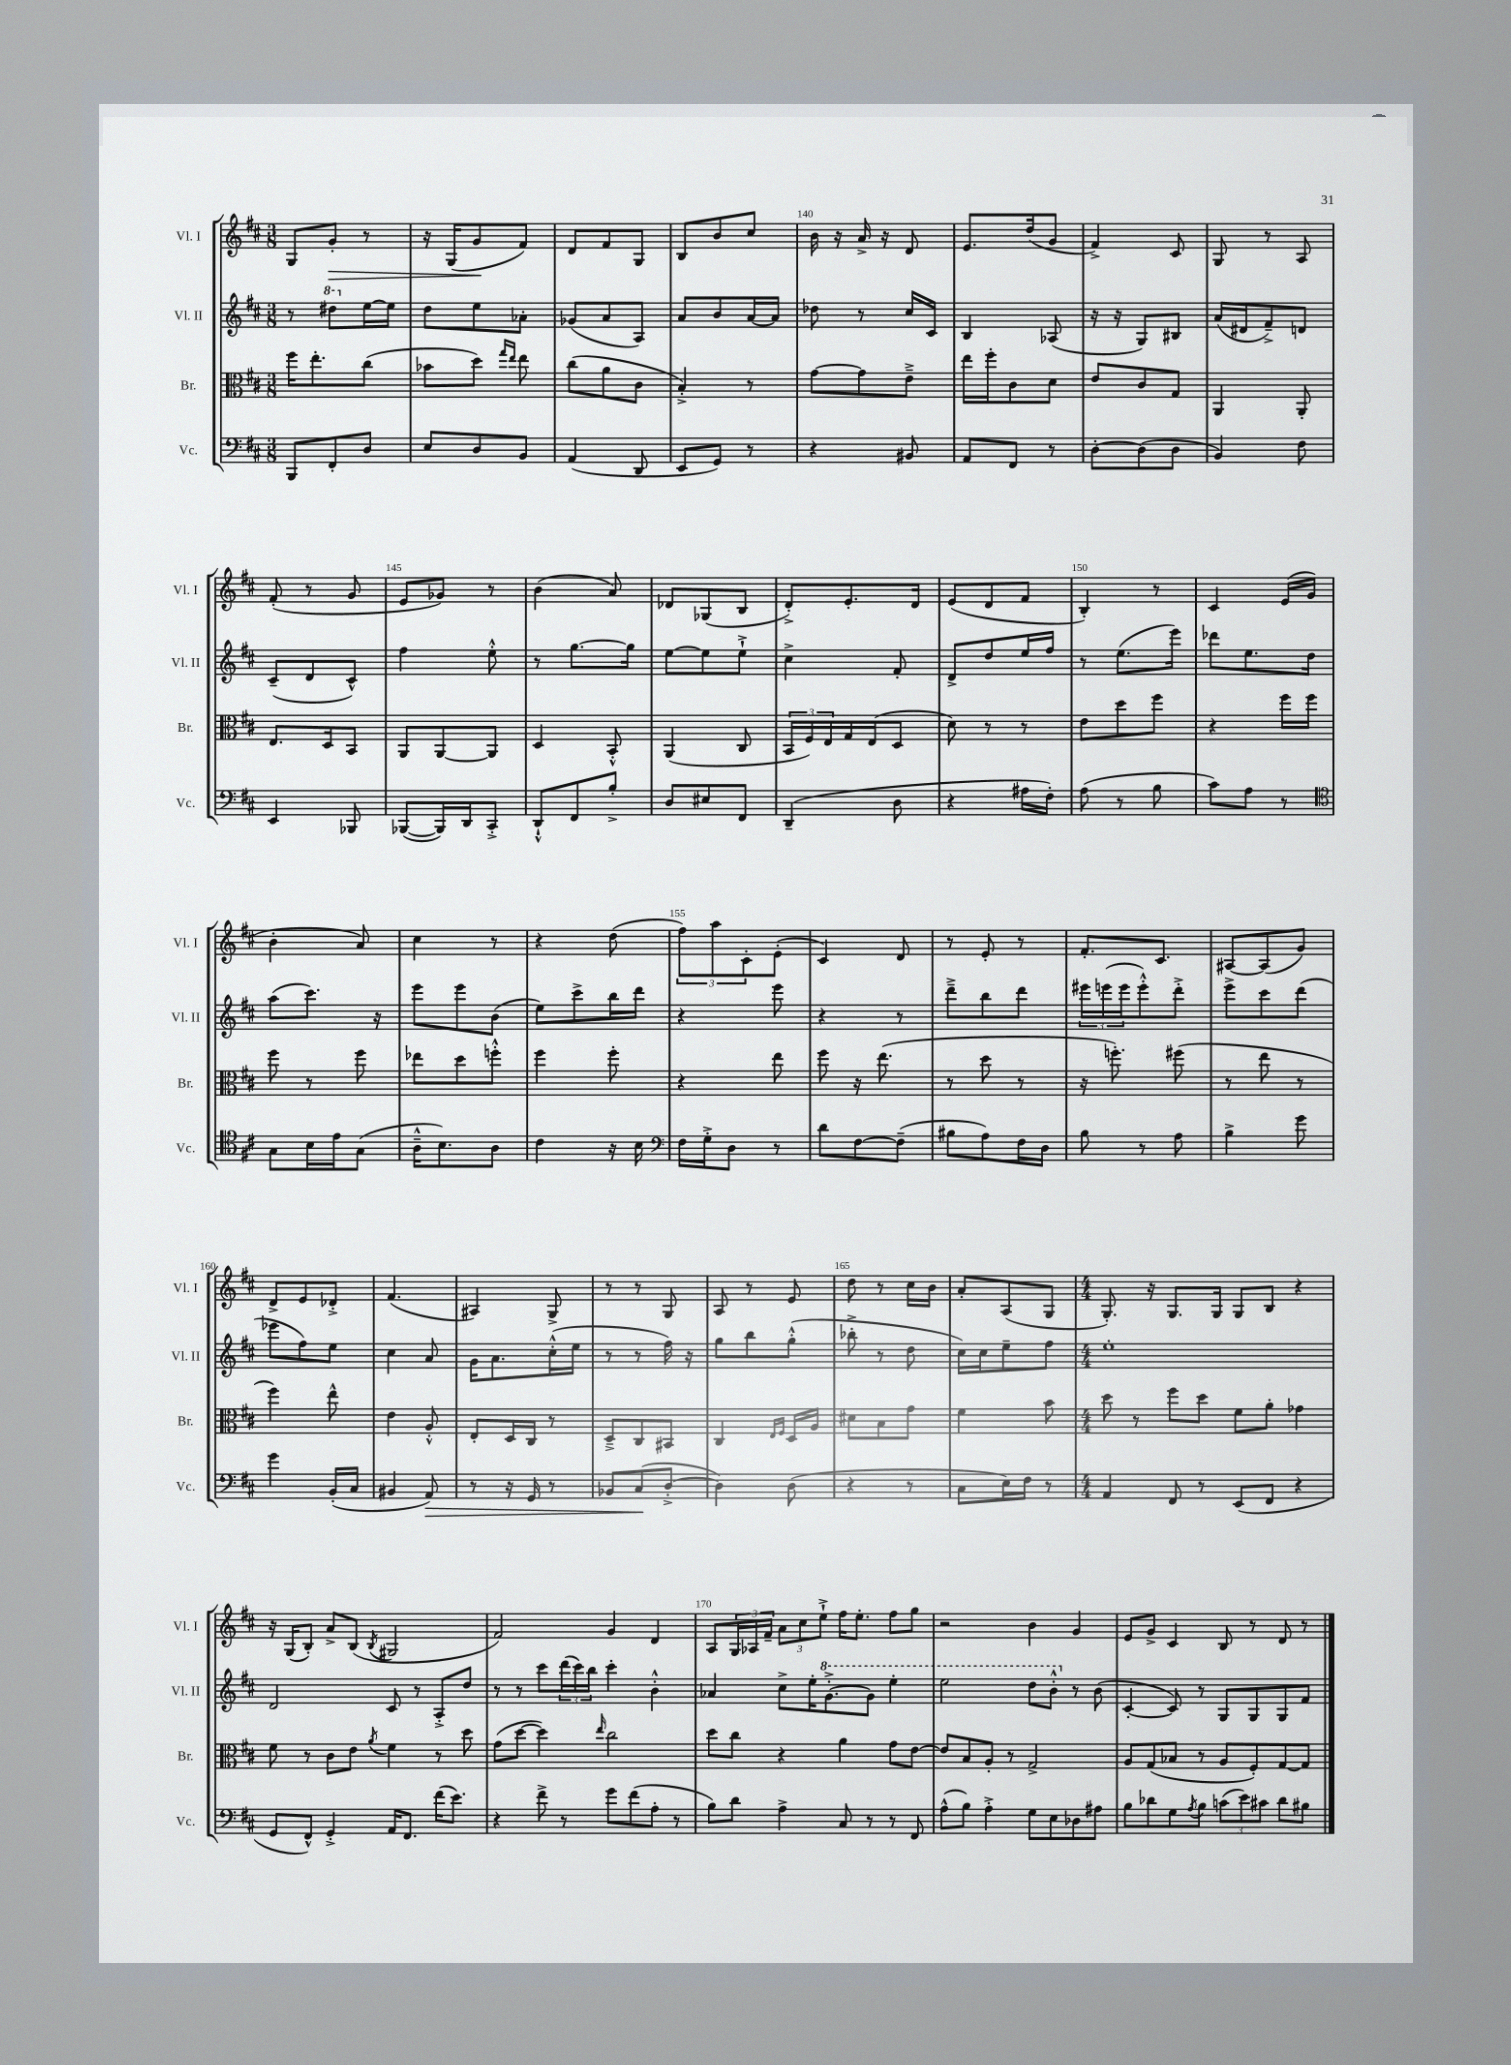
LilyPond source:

<<
\new StaffGroup <<
\new Staff = "s0" \with { instrumentName = "Vl. I" shortInstrumentName = "Vl. I" } {
    \clef treble \key d \major \numericTimeSignature \time 3/8
    g8 g'8-.\> r8 |
    r16 g16( g'8\! fis'8) |
    d'8 fis'8 g8 |
    b8 b'8 cis''8 |
    b'16 r16 a'16-> r16 d'8 |
    e'8. d''16( g'8 |
    fis'4->) cis'8 |
    g8 r8 a8 |
    fis'8-.( r8 g'8 |
    e'8 ges'8) r8 |
    b'4( a'8) |
    des'8 ges8( b8 |
    d'8-.->) e'8.-. d'16 |
    e'8( d'8 fis'8 |
    b4-.) r8 |
    cis'4 e'16( g'16 |
    b'4-. a'8) |
    cis''4 r8 |
    r4 d''8( |
    \tuplet 3/2 { fis''8) a''8 cis'8-. } e'8-.( |
    cis'4) d'8 |
    r8 e'8-. r8 |
    fis'8.-. cis'8. |
    ais8~ ais8( g'8) |
    d'8-> e'8 des'8-.-> |
    fis'4.( |
    ais4) g8-> |
    r8 r8 g8 |
    a8 r8 e'8 |
    d''8 r8 cis''16 b'16 |
    a'8-. a8( g8 |
    \numericTimeSignature \time 4/4 g8.-.) r16 g8. g16 g8 b8 r4 |
    r16 g16( b8-.) a'8-> b8( \acciaccatura { b8 } gis2 |
    fis'2) g'4 d'4 |
    a8 \tuplet 3/2 { g16 aes16 fis'16-- } \tuplet 3/2 { a'8 cis''8 e''8-!-> } fis''16 e''8.-. fis''8 g''8 |
    r2 b'4 g'4 |
    e'8 g'8-> cis'4 b8 r8 d'8 r8 \bar "|." |
}
\new Staff = "s1" \with { instrumentName = "Vl. II" shortInstrumentName = "Vl. II" } {
    \clef treble \key d \major \numericTimeSignature \time 3/8
    r8 \ottava #1 dis'''8 \ottava #0 e''16~ e''16 |
    d''8 e''8 aes'8-. |
    ges'8( a'8 a8) |
    a'8 b'8 a'16~ a'16 |
    des''8 r8 cis''16 cis'16 |
    b4 aes8( |
    r16 r16 g8) bis8 |
    a'16( dis'16 fis'8--->) d'8 |
    cis'8--( d'8 cis'8-^) |
    fis''4 e''8-.-^ |
    r8 g''8.~ g''16 |
    e''8~ e''8 e''8-!-> |
    cis''4-> fis'8-. |
    d'8-> d''8 e''16 fis''16 |
    r8 e''8.( e'''16) |
    des'''8 e''8. d''16 |
    a''8( cis'''8.) r16 |
    e'''8 e'''8 b'8( |
    e''8) cis'''8-> b''16 d'''16 |
    r4 e'''8 |
    r4 r8 |
    d'''8---> b''8 d'''8 |
    \tuplet 3/2 { eis'''16 e'''16( e'''16 } e'''8-.-^) d'''8-.-> |
    e'''8-> cis'''8 d'''8( |
    ees'''8 fis''8) e''8 |
    cis''4 a'8 |
    g'16 a'8. cis''16-.-^( e''16 |
    r8 r8 fis''16) r16 |
    g''8 b''8 g''8-.-^( |
    bes''8-.-> r8 d''8 |
    cis''16) cis''16 e''8-- fis''8 |
    \numericTimeSignature \time 4/4 e''1-. |
    d'2 cis'8 r8 a8-.-> d''8 |
    r8 r8 cis'''8 \tuplet 3/2 { d'''16( cis'''16) b''16 } cis'''4-. b'4-.-^ |
    aes'4 cis''8-> e''16-. \ottava #1 g''8.~-.-> g''8 e'''4-. |
    e'''2 d'''8 b''8-.-^ \ottava #0 r8 b'8( |
    cis'4~-. cis'8) r8 g8 g8 g8 fis'8 \bar "|." |
}
\new Staff = "s2" \with { instrumentName = "Br." shortInstrumentName = "Br." } {
    \clef alto \key d \major \numericTimeSignature \time 3/8
    fis''16 e''8.-. cis''8( |
    bes'8 d''8) \grace { g''16 e''16 } e''8 |
    cis''8( a'8 cis'8 |
    b4-.->) r8 |
    g'8~ g'8 e'8---> |
    e''16 fis''16-. cis'8 d'8 |
    e'8 cis'8 g8 |
    a,4 a,8-. |
    e8. d16 b,8 |
    a,8 a,8~ a,8 |
    d4 b,8-.-^ |
    a,4( cis8 |
    \tuplet 3/2 { b,16 fis16) e16 } g16 e16( d8 |
    d'8) r8 r8 |
    e'8 d''8 fis''8 |
    r4 fis''16 fis''16 |
    fis''8 r8 fis''8 |
    ees''8 d''8 f''8-.-^ |
    fis''4 fis''8-. |
    r4 e''8 |
    fis''8 r16 e''8.( |
    r8 d''8 r8 |
    r16 f''8.-.) fis''8( |
    r8 e''8 r8 |
    fis''4) e''8-^ |
    e'4 a8-.-^ |
    e8-. d16 cis16 r8 |
    d8---> cis8 bis,8 |
    cis4 \grace { e16 fis16 } d16 a16 |
    dis'8 b8 g'8 |
    fis'4 b'8 |
    \numericTimeSignature \time 4/4 d''8 r8 fis''8 d''8 fis'8 a'8-. ges'4 |
    fis'8 r8 cis'8 e'8 \acciaccatura { a'8 } fis'4 r8 d''8 |
    g'8( d''8~ d''4) \grace { e''16 } cis''2 |
    d''8 cis''8 r4 a'4 g'8 e'8~ |
    e'8 b8 a8-. r8 g2-> |
    a8 g8( bes8 r8 a8 fis8-.) g8~ g8 \bar "|." |
}
\new Staff = "s3" \with { instrumentName = "Vc." shortInstrumentName = "Vc." } {
    \clef bass \key d \major \numericTimeSignature \time 3/8
    b,,8 fis,8-. d8 |
    e8 d8 b,8 |
    a,4( d,8 |
    e,8 g,8) r8 |
    r4 bis,8 |
    a,8 fis,8 r8 |
    d8~-. d8( d8 |
    b,4) fis8 |
    e,4 bes,,8 |
    bes,,8~( bes,,16) d,16 cis,8-.-> |
    d,8-!-^ fis,8 b8-.-> |
    d8 eis8 fis,8 |
    d,4--( d8 |
    r4 ais16 fis16-.) |
    a8( r8 b8 |
    cis'8) a8 r8 |
    \clef tenor g8 b16 e'16 g8( |
    a16---^ b8.) a8 |
    cis'4 r16 b16 |
    \clef bass fis16 g16-.-> d8 r8 |
    d'8 fis8~ fis8--( |
    bis8 a8) fis16 d16 |
    b8 r8 a8 |
    b4-> g'8 |
    g'4 b,16-.( cis16 |
    bis,4 a,8\>) |
    r8 r16 g,16 r8 |
    bes,8 cis8\!( d8~-.-> |
    d4) d8( |
    r4 r8 |
    cis8 e16) fis16 r8 |
    \numericTimeSignature \time 4/4 a,4 fis,8 r8 e,8( fis,8 r4 |
    g,8 fis,8-^) g,4-.-> a,16 fis,8. fis'16( e'8.) |
    r4 fis'8-> r8 g'8 fis'8( a8-. r8 |
    b8) d'8 a4-> cis8 r8 r8 fis,8 |
    a8-^( b8) a4-.-> g8 e8 des8 ais8 |
    b8 des'8 g8 \acciaccatura { a8 } b8 \tuplet 3/2 { c'8( e'8) cis'8 } des'8 bis8 \bar "|." |
}
>>
>>
\layout { \context { \Score currentBarNumber = #136 \override BarNumber.break-visibility = ##(#f #t #t) barNumberVisibility = #(every-nth-bar-number-visible 5) } }
